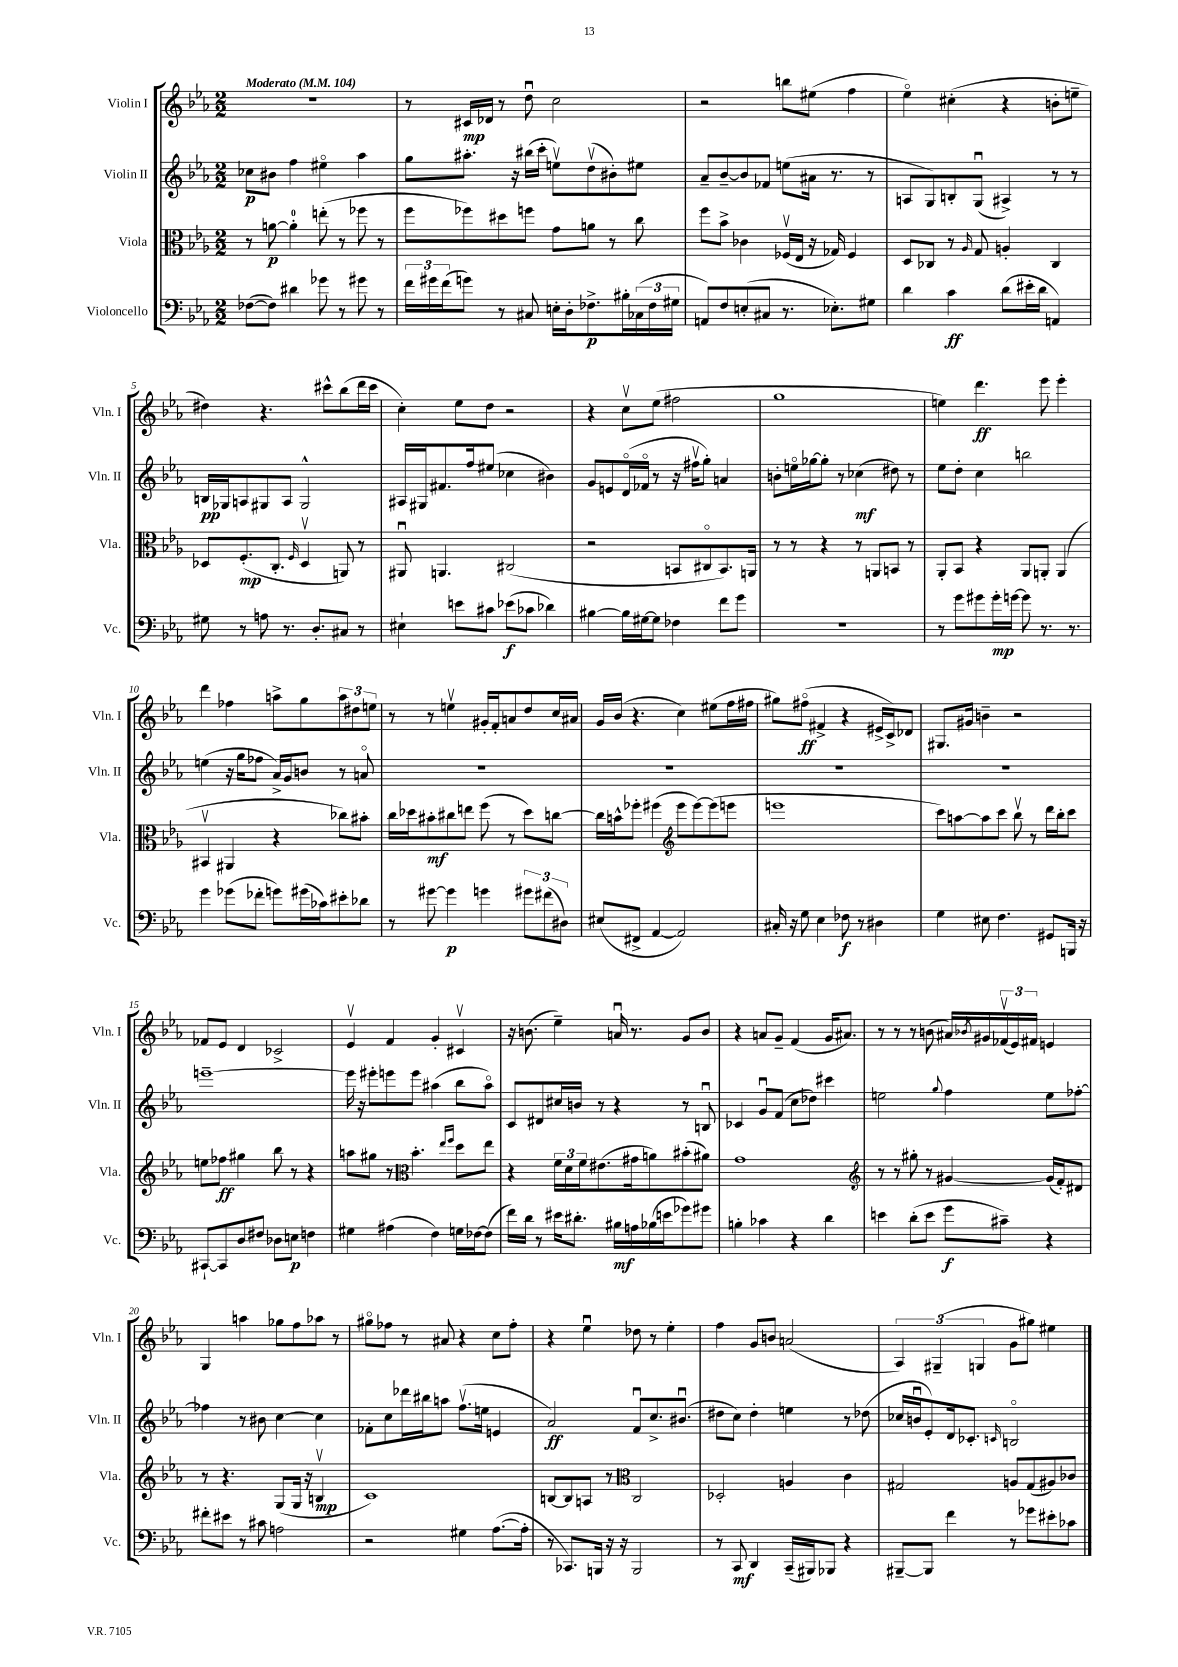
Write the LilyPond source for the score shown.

<<
\new StaffGroup <<
\new Staff = "s0" \with { instrumentName = "Violin I" shortInstrumentName = "Vln. I" } {
    \clef treble \key ees \major \numericTimeSignature \time 2/2 \tempo "Moderato" 4 = 104
    R1 |
    r8 cis'16\mp des'16 r8 d''8\downbow c''2 |
    r2 b''8 eis''8( f''4 |
    ees''4\flageolet) cis''4-.( r4 b'8-. e''8-- |
    dis''4) r4. cis'''8-^ bes''8( d'''16 cis'''16 |
    c''4-.) ees''8 d''8 r2 |
    r4 c''8\upbow ees''8( fis''2 |
    g''1 |
    e''4) d'''4.\ff ees'''8 ees'''4-. |
    d'''4 fes''4 a''8-> g''8 \tuplet 3/2 { a''8 dis''8 e''8 } |
    r8 r8 e''4\upbow gis'16-. f'16-. a'8 d''8 c''16 ais'16 |
    g'16 bes'16( r4. c''4) eis''8( f''16 fis''16 |
    gis''8) fis''8\flageolet\ff( fis'4-> r4 eis'16-> c'16->) des'8 |
    gis8. gis'16 b'4-- r2 |
    fes'8 ees'8 d'4 ces'2-> |
    ees'4\upbow f'4 g'4-. cis'4\upbow |
    r16 b'8.( ees''4--) a'16\downbow r8. g'8 b'8 |
    r4 a'8 g'8-- f'4( g'16 ais'8.) |
    r8 r8 r8 b'8( ais'16) \acciaccatura { bes'8 } gis'16 \tuplet 3/2 { fes'16\upbow( ees'16) fis'16 } e'4 |
    g4 a''4 ges''8 f''8 aes''8 r8 |
    gis''8\flageolet fes''8 r8 ais'8 r4 c''8 fes''8-. |
    r4 ees''4\downbow des''8 r8 ees''4-. |
    f''4 g'8 b'8 a'2( |
    \tuplet 3/2 { aes4) gis4--( g4 } g'8 gis''8) eis''4 \bar "|." |
}
\new Staff = "s1" \with { instrumentName = "Violin II" shortInstrumentName = "Vln. II" } {
    \clef treble \key ees \major \numericTimeSignature \time 2/2
    ces''8\p bis'8 f''4 eis''4\flageolet aes''4 |
    g''8 ais''8.-. r16 bis''16( c'''16-. e''8\upbow) d''8\upbow( bis'8-.) eis''8 |
    aes'8-- bes'8~-- bes'8 fes'8 e''8( ais'16 r8. r8 |
    a8 g8) b8-. g8\downbow( ais4->) r8 r8 |
    b16\pp ges16 a8 gis8 a8 gis2-^ |
    ais16 gis16 fis'8. f''16 eis''8( ces''4 bis'4) |
    g'8 e'8 d'16\flageolet( fes'16\flageolet r8 r16 fis''16\upbow g''8-.) a'4 |
    b'8-. e''16\flageolet ges''16~ ges''8-. r8 ces''4\mf( dis''8) r8 |
    ees''8 d''8-. c''4 b''2 |
    e''4( r16 g''16 fes''8 aes'16->) g'16 b'8 r8 a'8\flageolet |
    R1 |
    R1 |
    R1 |
    R1 |
    e'''1~-- |
    e'''16 r16 eis'''8-. e'''8 e'''8 ais''4( bes''8 ais''8\flageolet) |
    c'8 dis'8 cis''16 b'16 r8 r4 r8 b8\downbow |
    ces'4 g'8\downbow f'8( c''8 des''8) cis'''4 |
    e''2 \appoggiatura { g''8 } f''4 e''8 fes''8~-. |
    fes''4 r8 bis'8 c''4~ c''4 |
    fes'8-. c''8 des'''16 bis''16 a''8 f''8.\upbow( e''16 e'4 |
    aes'2\ff) f'8\downbow c''8.-> bis'8.\downbow( |
    dis''8 c''8) dis''4-. e''4 r8 des''8( |
    ces''16 b'16\downbow ees'8-.) d'16 ces'8.-. \grace { c'16 } b2\flageolet \bar "|." |
}
\new Staff = "s2" \with { instrumentName = "Viola" shortInstrumentName = "Vla." } {
    \clef alto \key ees \major \numericTimeSignature \time 2/2
    r8 a'8~\p a'4-0-. e''8-.( r8 fes''8 r8 |
    f''8 fes''8) dis''8 f''8 g'8 a'8 r8 c''8 |
    f''8 bes'8-> ces'4 fes16\upbow( ees16 r16 ges16) fes4 |
    d8 ces8 r8 \grace { aes16 } g8 a4-. ces4 |
    des8 f8.-.\mp( c8.-. \grace { f16 } des4\upbow a,8) r8 |
    ais,8\downbow a,4. cis2( |
    r2 b,8 cis8\flageolet b,8.) a,16 |
    r8 r8 r4 r8 a,8 b,8 r8 |
    aes,8-. bes,8 r4 aes,8 a,8-. a,4( |
    bis,4\upbow ais,4 r4 ces''8) bis'8-. |
    c''16 des''16 bis'8-.\mf cis''8 e''8 f''8( r8 des''8) c''8~ |
    c''16 b'16-^ fes''8-. fis''4( \clef treble ees'''8 ees'''8~) ees'''8( e'''8 |
    e'''1 |
    c'''8) a''8~ a''8 c'''8 bes''8\upbow r8 d'''16 bes''16-. c'''8 |
    e''8 fes''8\ff gis''4 bes''8 r8 r4 |
    a''8 gis''8 r8 \clef alto bes'4.-. \grace { ees''16 f''16 } d''8 ees''8 |
    r4 \tuplet 3/2 { f'16 d'16 f'16 } eis'8.( gis'16 a'8) bis'8-.( ais'8) |
    g'1 |
    \clef treble r8 r8 gis''8-. r8 gis'4~ gis'16( f'16-.) dis'8 |
    r8 r4. g8( g16 r16 b4\upbow\mp |
    c'1) |
    b8~ b8 a8 r8 \clef alto c2 |
    des2-. a4 c'4 |
    gis2 a8 gis8( ais8) ces'8 \bar "|." |
}
\new Staff = "s3" \with { instrumentName = "Violoncello" shortInstrumentName = "Vc." } {
    \clef bass \key ees \major \numericTimeSignature \time 2/2
    fes8~( fes8) dis'4 ges'8 r8 gis'8 r8 |
    \tuplet 3/2 { f'16 gis'16 f'16( } g'8) r8 cis8 e16-. d16-. fes8.->\p bis16-. \tuplet 3/2 { ces16( fes16 gis16 } |
    a,8) f8 e8-.( cis8 r8. ees8.-.) gis8 |
    d'4 c'4\ff d'8( eis'16-. d'16 a,4) |
    gis8 r8 a8 r8. d8.-. cis8 r8 |
    eis4-! e'8 cis'8 ees'8\f( ces'8 des'4) |
    bis4~ bis16 gis16~ gis8 fes4 f'8 g'8 |
    R1 |
    r8 g'8 gis'8 gis'16-.\mp g'16~ g'8 r8. r8. |
    g'4 ges'8( fes'8-. g'8) gis'16( ces'16) eis'8-. des'8 |
    r8 gis'8~ gis'4\p g'4 \tuplet 3/2 { gis'8 fis'8( dis8) } |
    eis8( fis,8-> aes,4~ aes,2) |
    cis16-. r16 g8 ees4 fes8\f r8 dis4 |
    g4 eis8 f4. gis,8 b,,16 r16 |
    cis,8~-! cis,8 d8 fis8 des8 e8\p f4 |
    gis4 ais4( f4) g16 fes16~ fes8( |
    f'16) d'16 r8 eis'16 dis'8.-. bis16\mf a16 bes16( e'16 ges'8) gis'8 |
    b4-. ces'4 r4 d'4 |
    e'4 d'8-.( e'8 g'8\f cis'8--) r4 |
    fis'8-. eis'8 r8 cis'8 a2 |
    r2 gis4 aes8.~( aes16-. |
    r8 ces,8.) b,,16 r16 r16 b,,2 |
    r8 c,8\mf d,4 c,16--( bis,,16) bes,,8 r4 |
    bis,,8~-- bis,,8 f'4 r8 ges'8 eis'8-. ces'8 \bar "|." |
}
>>
>>
